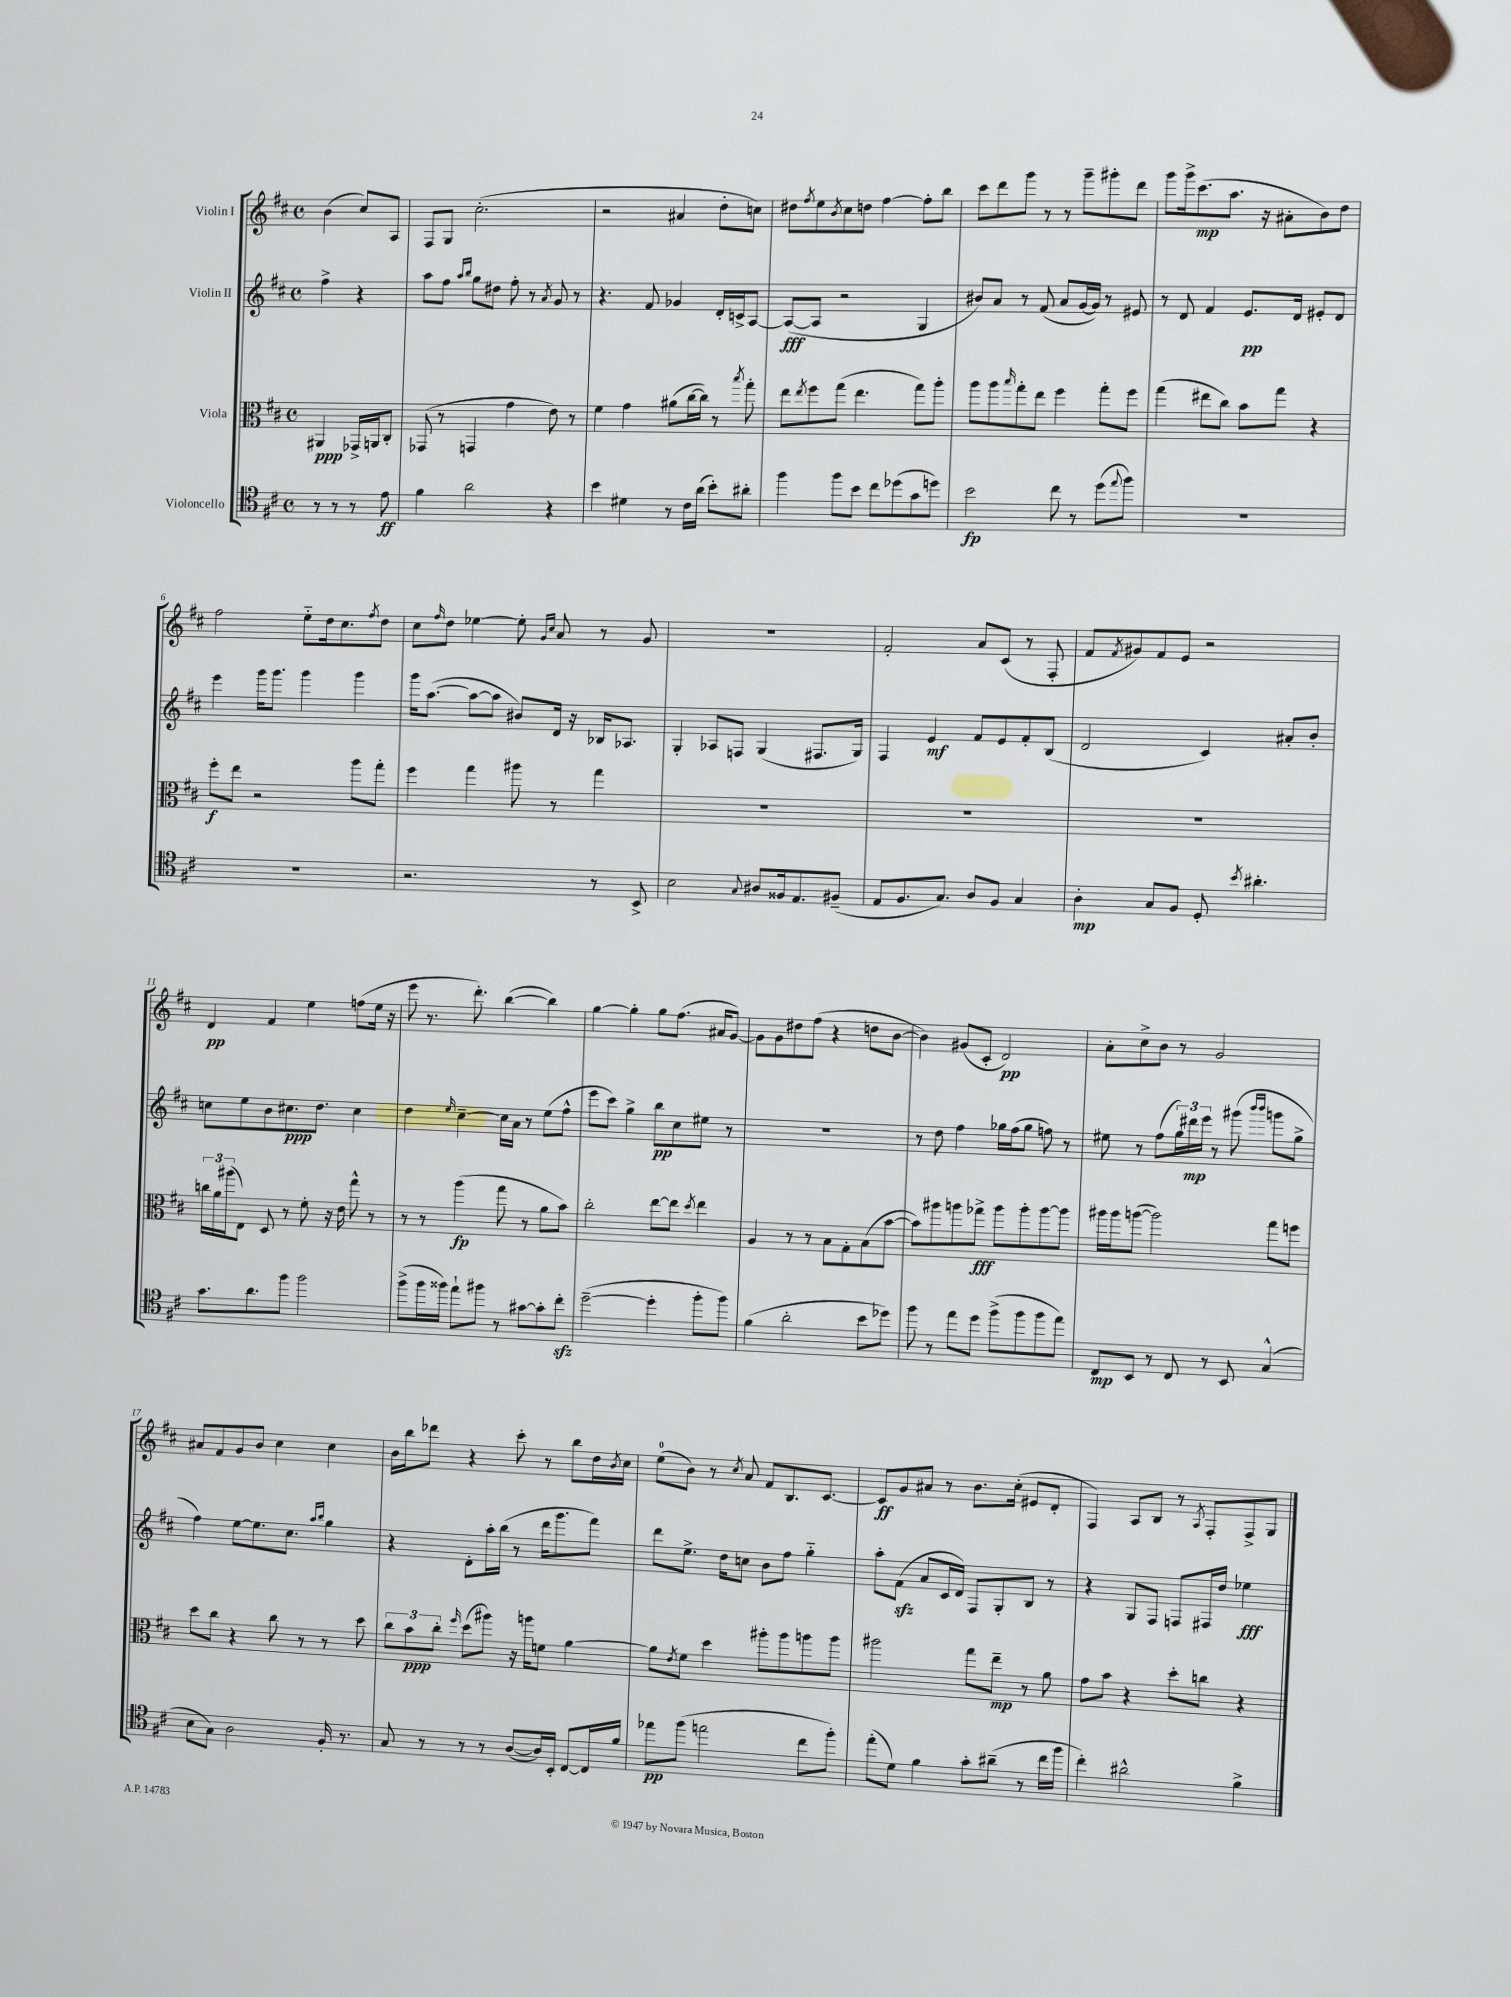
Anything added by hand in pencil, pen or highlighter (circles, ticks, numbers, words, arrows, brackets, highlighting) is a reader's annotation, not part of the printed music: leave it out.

**kern	**dynam	**kern	**dynam	**kern	**dynam	**kern	**dynam
*part4	*part4	*part3	*part3	*part2	*part2	*part1	*part1
*staff4	*staff4	*staff3	*staff3	*staff2	*staff2	*staff1	*staff1
*I"Violoncello	*	*I"Viola	*	*I"Violin II	*	*I"Violin I	*
*clefC4	*	*clefC3	*	*clefG2	*	*clefG2	*
*k[f#c#]	*	*k[f#c#]	*	*k[f#c#]	*	*k[f#c#]	*
*M4/4	*	*M4/4	*	*M4/4	*	*M4/4	*
*met(c)	*	*met(c)	*	*met(c)	*	*met(c)	*
=	=	=	=	=	=	=	=
8r	.	4AA#X/	ppp	4ff#^\	.	(4b\	.
8r	.	.	.	.	.	.	.
8r	.	16GG-X^/LL	.	4r	.	8cc#/L)	.
.	.	16AAn/J	.	.	.	.	.
8e\	ff	8C#'/J	.	.	.	8A/J	.
=1	=1	=1	=1	=1	=1	=1	=1
4f#\	.	(8GG-X/	.	8aa\L	.	8F#/L	.
.	.	8r	.	8ff#\J	.	8G/J	.
.	.	.	.	16qqaa/LL	.	.	.
.	.	.	.	16qqbb/JJ	.	.	.
2a\	.	4GGn/	.	8gg\L	.	(2.cc#'\	.
.	.	.	.	8dd#X\J	.	.	.
.	.	4g\	.	8ff#'\	.	.	.
.	.	.	.	8r	.	.	.
.	.	.	.	8qa/	.	.	.
4r	.	8e\)	.	8g/	.	.	.
.	.	8r	.	8r	.	.	.
=2	=2	=2	=2	=2	=2	=2	=2
4b\	.	4f#\	.	4.r	.	2r	.
4d#X\	.	4g\	.	.	.	.	.
.	.	.	.	8f#/	.	.	.
8r	.	(8a#X\L	.	4g-X/	.	4a#X/	.
16c#\LL	.	[16cc#\L	.	.	.	.	.
(16a\JJ	.	16cc#\JJ])	.	.	.	.	.
8b'\L)	.	8r	.	16d'/LL	.	8dd'\L	.
.	.	.	.	16cn^/J	.	.	.
.	.	8qbb/	.	.	.	.	.
8a#X'\J	.	8gg'\	.	[8A/J	.	8ccn\J)	.
=3	=3	=3	=3	=3	=3	=3	=3
4ff#\	.	8ee\L	.	(8A/L_	fff	8dd#X\L	.
.	.	8qee/	.	.	.	8qff#/	.
.	.	8ff#\	.	8A/J]	.	8ee\	.
.	.	.	.	.	.	8qb/	.
8ff#\L	.	(8gg\J	.	2r	.	8cc#\	.
8b\J	.	4.ee\	.	.	.	8ddn\J	.
8cc#\L	.	.	.	.	.	[4ff#\	.
(8dd-X\	.	.	.	.	.	.	.
8g\	.	8gg\L)	.	4G/	.	8ff#'\L]	.
8ddn\J)	.	8aa'\J	.	.	.	8bb\J	.
=4	=4	=4	=4	=4	=4	=4	=4
2b\	fp	8aa\L	.	8b#X/L)	.	8ccc#\L	.
.	.	8aa\	.	8a/J	.	8ddd\	.
.	.	16qqbb/	.	.	.	.	.
.	.	8gg'\	.	8r	.	8ggg\J	.
.	.	8ee\J	.	(8f#/	.	8r	.
8cc#\	.	4ff#\	.	8a/L	.	8r	.
8r	.	.	.	[16g/L	.	8ggg~\L	.
.	.	.	.	16g/JJ])	.	.	.
(8dd\L	.	8gg'\L	.	8r	.	8ggg#X'\	.
8qqee/	.	.	.	.	.	.	.
8ff#\J)	.	8ff#\J	.	8e#X/	.	8ddd\J	.
=5	=5	=5	=5	=5	=5	=5	=5
1r	.	(4gg\	.	8r	.	8ggg\L	.
.	.	.	.	8d/	.	16ggg^\k	.
.	.	.	.	.	.	(8.ccc#\	mp
.	.	8ee#X\L	.	4f#/	.	.	.
.	.	8cc#\J)	.	.	.	8.aa\J	.
.	.	8b\L	.	8.e/L	pp	.	.
.	.	.	.	.	.	16r	.
.	.	8gg\J	.	.	.	8a#X'\L	.
.	.	.	.	16d/Jk	.	.	.
.	.	4r	.	8e#X'/L	.	8b\)	.
.	.	.	.	8d/J	.	8dd\J	.
!!LO:LB:g=z
=6	=6	=6	=6	=6	=6	=6	=6
1r	.	8ff#'\L	f	4eee\	.	2ff#\	.
.	.	8ee\J	.	.	.	.	.
.	.	2r	.	16ggg\KL	.	.	.
.	.	.	.	8.ggg\J	.	.	.
.	.	.	.	4ggg\	.	8ee\L	.
.	.	.	.	.	.	16dd\k	.
.	.	.	.	.	.	8.cc#\	.
.	.	8aa\L	.	4ggg\	.	.	.
.	.	.	.	.	.	8qff#/	.
.	.	8gg'\J	.	.	.	8dd\J	.
=7	=7	=7	=7	=7	=7	=7	=7
2.r	.	4ff#\	.	16ggg\KL	.	8cc#\L	.
.	.	.	.	([8.aa\J	.	.	.
.	.	.	.	.	.	16qqff#/	.
.	.	.	.	.	.	8dd\J	.
.	.	4gg\	.	8aa\L_	.	[4ee-X\	.
.	.	.	.	8aa\J]	.	.	.
.	.	8aa#X\	.	8b#X/L)	.	8ee-'\]	.
.	.	.	.	.	.	16qqg/LL	.
.	.	.	.	.	.	16qqcc#/JJ	.
.	.	8r	.	16d/Jk	.	8a/	.
.	.	.	.	16r	.	.	.
8r	.	4gg\	.	16B-X/KL	.	8r	.
.	.	.	.	8.A-X/J	.	.	.
8BB^/	.	.	.	.	.	8g/	.
=8	=8	=8	=8	=8	=8	=8	=8
2B\	.	1r	.	4G'/	.	1r	.
.	.	.	.	8A-X/L	.	.	.
.	.	.	.	8Fn/J	.	.	.
8qqG/	.	.	.	.	.	.	.
8A#X/L	.	.	.	(4G/	.	.	.
16F##X/k	.	.	.	.	.	.	.
8.E/	.	.	.	.	.	.	.
.	.	.	.	8.F#X/L	.	.	.
(8F#X~/J	.	.	.	.	.	.	.
.	.	.	.	16G/Jk)	.	.	.
=9	=9	=9	=9	=9	=9	=9	=9
8E/L	.	1r	.	4F#/	.	2f#'/	.
8.F#/	.	.	.	.	.	.	.
.	.	.	.	4e/	mf	.	.
8.G/J)	.	.	.	.	.	.	.
8A/L	.	.	.	8f#/L	.	8a/L	.
8F#/J	.	.	.	8e/	.	(8c#/J	.
4G/	.	.	.	8f#'/	.	8r	.
.	.	.	.	(8B/J	.	8F#'/	.
=10	=10	=10	=10	=10	=10	=10	=10
4A'\	mp	1r	.	2d/	.	8f#/L	.
.	.	.	.	.	.	8qf#/	.
.	.	.	.	.	.	8g#X/)	.
8G/L	.	.	.	.	.	8f#/	.
8F#/J	.	.	.	.	.	8e/J	.
8D'/	.	.	.	4c#/)	.	2r	.
8qb/	.	.	.	.	.	.	.
4.a#X'\	.	.	.	.	.	.	.
.	.	.	.	8a#X'/L	.	.	.
.	.	.	.	8b'/J	.	.	.
!!LO:LB:g=z
=11	=11	=11	=11	=11	=11	=11	=11
8.g\L	.	24ccn\LL	.	8ccn\L	.	4d/	pp
.	.	24a\	.	.	.	.	.
.	.	(24aa#X\J	.	.	.	.	.
.	.	8E\J)	.	8ee\	.	.	.
8.a\	.	.	.	.	.	.	.
.	.	8D/	.	8b\	.	4f#/	.
8ff#\J	.	8r	.	8.cc#X\	ppp	.	.
2ff#\	.	8f#'\	.	.	.	4ee\	.
.	.	.	.	8.dd\J	.	.	.
.	.	16r	.	.	.	.	.
.	.	16e\	.	.	.	.	.
.	.	8gg^^\	.	4cc#\	.	(8ffn\L	.
.	.	8r	.	.	.	16ee\Jk	.
.	.	.	.	.	.	16r	.
=12	=12	=12	=12	=12	=12	=12	=12
(8ff#^\L	.	8r	.	4dd\	.	8eee\	.
16ff#\L	.	8r	.	.	.	8.r	.
16ff##X\JJ)	.	.	.	.	.	.	.
.	.	.	.	16qqee/	.	.	.
8ee`\L	.	(4aa\	fp	[4cc#~\	.	.	.
.	.	.	.	.	.	8.ddd'\)	.
8ff#X\J	.	.	.	.	.	.	.
8r	.	8gg\	.	16cc#\LL]	.	([4bb\	.
.	.	.	.	16a\JJ	.	.	.
[8g#X\L	.	8r	.	8r	.	.	.
8g#'\]	.	8a\L	.	(8ee\L	.	4bb\])	.
8cc#zz'\J	.	8b\J)	.	8ff#^^\J	.	.	.
=13	=13	=13	=13	=13	=13	=13	=13
([2dd~\	.	2cc#'\	.	8eee\L	.	[4gg\	.
.	.	.	.	8ccc#\J)	.	.	.
.	.	.	.	4gg^\	.	4gg'\]	.
4dd'\]	.	[8ee\L	.	8bb\L	pp	8gg\L	.
.	.	8ee\J]	.	8cc#\	.	(8.ff#\J	.
.	.	8qdd/	.	.	.	.	.
8ff#'\L	.	4ee\	.	8ee#X\J	.	.	.
.	.	.	.	.	.	16a#X/KL	.
8ff#\J)	.	.	.	8r	.	[8g/J)	.
=14	=14	=14	=14	=14	=14	=14	=14
(4f#\	.	4A/	.	1r	.	8g\L]	.
.	.	.	.	.	.	8g\	.
2a'\	.	8r	.	.	.	8dd#X\	.
.	.	8r	.	.	.	(8ff#\J	.
.	.	8B\L	.	.	.	4r	.
.	.	8G'\	.	.	.	.	.
8b\L	.	(8B\	.	.	.	8ddn\L	.
8dd-X\J)	.	[8b\J	.	.	.	[8b\J	.
=15	=15	=15	=15	=15	=15	=15	=15
8ff#\	.	8b\L])	.	8r	.	4b\])	.
8r	.	8aa#X\	.	8dd\	.	.	.
8ee\L	.	8aan\	.	4ff#\	.	(8g#X/L	.
8dd\J	.	8gg-X^\J	fff	.	.	8c#'/J	.
(8ff#^\L	.	8aa\L	.	16gg-X\LL	.	2d/)	pp
.	.	.	.	(16ff#\J	.	.	.
8ff#\	.	8aa'\	.	8gg-\J	.	.	.
8ff#\	.	[8aa\	.	8ffn\)	.	.	.
8ee\J)	.	8aa\J]	.	8r	.	.	.
=16	=16	=16	=16	=16	=16	=16	=16
8C#/L	mp	16aa#X\LL	.	8ee#X\	.	8a'\L	.
.	.	16aa#\J	.	.	.	.	.
8BB/J	.	([8aan\J	.	8r	.	8cc#^\	.
8r	.	2aa\])	.	(8ff#\L	.	8b\J	.
8C#/	.	.	.	24gg\L)	.	8r	.
.	.	.	.	24ddd#X\	mp	.	.
.	.	.	.	24eee\JJ	.	.	.
8r	.	.	.	8r	.	2g/	.
8BB/	.	.	.	(8ggg#X\	.	.	.
.	.	.	.	16qqbbb/LL	.	.	.
.	.	.	.	16qqbbb/JJ	.	.	.
(4G^^/	.	8gg\L	.	8gggn\L	.	.	.
.	.	8ffn\J	.	8gg^\J	.	.	.
!!LO:LB:g=z
=17	=17	=17	=17	=17	=17	=17	=17
8B\L	.	8dd\L	.	4ff#\)	.	8a#X/L	.
8G\J)	.	8cc#\J	.	.	.	8f#/	.
2A\	.	4r	.	[8ee\L	.	8g/	.
.	.	.	.	8.ee\]	.	8b/J	.
.	.	8cc#\	.	.	.	4cc#\	.
.	.	.	.	8.cc#\J	.	.	.
.	.	8r	.	.	.	.	.
.	.	.	.	16qqaa/LL	.	.	.
.	.	.	.	16qqbb/JJ	.	.	.
16F#'/	.	8r	.	4gg\	.	4cc#\	.
8.r	.	.	.	.	.	.	.
.	.	8dd\	.	.	.	.	.
=18	=18	=18	=18	=18	=18	=18	=18
8G/	.	12cc#\L	.	4r	.	16b\LL	.
.	.	.	.	.	.	16bb\J	.
.	.	12b\	ppp	.	.	.	.
8r	.	.	.	.	.	8ddd-X\J	.
.	.	12cc#'\J	.	.	.	.	.
.	.	16qqff#/	.	.	.	.	.
8r	.	(8dd\L	.	8d'\L	.	4r	.
8r	.	8aa#X\J)	.	16aa'\L	.	.	.
.	.	.	.	(16bb\JJ	.	.	.
([8A/L	.	16r	.	8r	.	8ccc#'\	.
.	.	16aan\KL	.	.	.	.	.
16A/L])	.	8fn\J	.	16ddd\KL	.	8r	.
16BB'/JJ	.	.	.	8.ggg\	.	.	.
[8C#/L	.	[4a\	.	.	.	8bb\L	.
16C#/L]	.	.	.	8fff#\J)	.	16dd\L	.
.	.	.	.	.	.	8qb/	.
16f#/JJ	.	.	.	.	.	16cc#\JJ	.
=19	=19	=19	=19	=19	=19	=19	=19
8ee-X\L	pp	8a\L]	.	8ddd\L	.	(8ee\L	.
.	.	8qe/	.	.	.	.	.
(8ff#\J	.	8f#\J	.	8.ee^\J	.	8b\J)	.
2een\	.	4dd\	.	.	.	8r	.
.	.	.	.	16dd\KL	.	.	.
.	.	.	.	.	.	8qcc#/	.
.	.	.	.	8ccn\J	.	8a/	.
.	.	8aa#X'\L	.	8b\L	.	8f#/L	.
.	.	8aa#\	.	8ff#\J	.	8.B/	.
8cc#\L	.	8aan\	.	4gg\	.	.	.
.	.	.	.	.	.	[8.c#/J	.
8ff#'\J)	.	8aa\J	.	.	.	.	.
=20	=20	=20	=20	=20	=20	=20	=20
(8ee'\L	.	2aa#X\	.	8aa'\L	.	8c#/L]	ff
8d\J)	.	.	.	(8f#zz\J	.	8g/	.
4f#\	.	.	.	8a/L	.	8a#X/J	.
.	.	.	.	16c#/L	.	8r	.
.	.	.	.	16d/JJ)	.	.	.
8g'\L	.	8gg\L	.	8F#/L	.	8.b\L	.
(8a#X~\J	.	8ee~\J	mp	8G'/	.	.	.
.	.	.	.	.	.	(16cc#'\Jk	.
8r	.	8r	.	8B/J	.	8e#X/L	.
16cc#\LL	.	8a\	.	8r	.	8d'/J	.
16ff#\JJ	.	.	.	.	.	.	.
=21	=21	=21	=21	=21	=21	=21	=21
4cc#'\)	.	8g\L	.	4r	.	4F#/)	.
.	.	8b\J	.	.	.	.	.
2a#X^^\	.	4r	.	8G/L	.	8A/L	.
.	.	.	.	8F#/J	.	8B/J	.
.	.	8dd'\L	.	8Fn/L	.	8r	.
.	.	.	.	.	.	8qA/	.
.	.	8ccn\J	.	16F#X/L	.	8F#'/L	.
.	.	.	.	16dd/JJ	.	.	.
4f#^\	.	4r	.	4ee-X\	fff	8F#^/	.
.	.	.	.	.	.	8G/J	.
==	==	==	==	==	==	==	==
*-	*-	*-	*-	*-	*-	*-	*-
